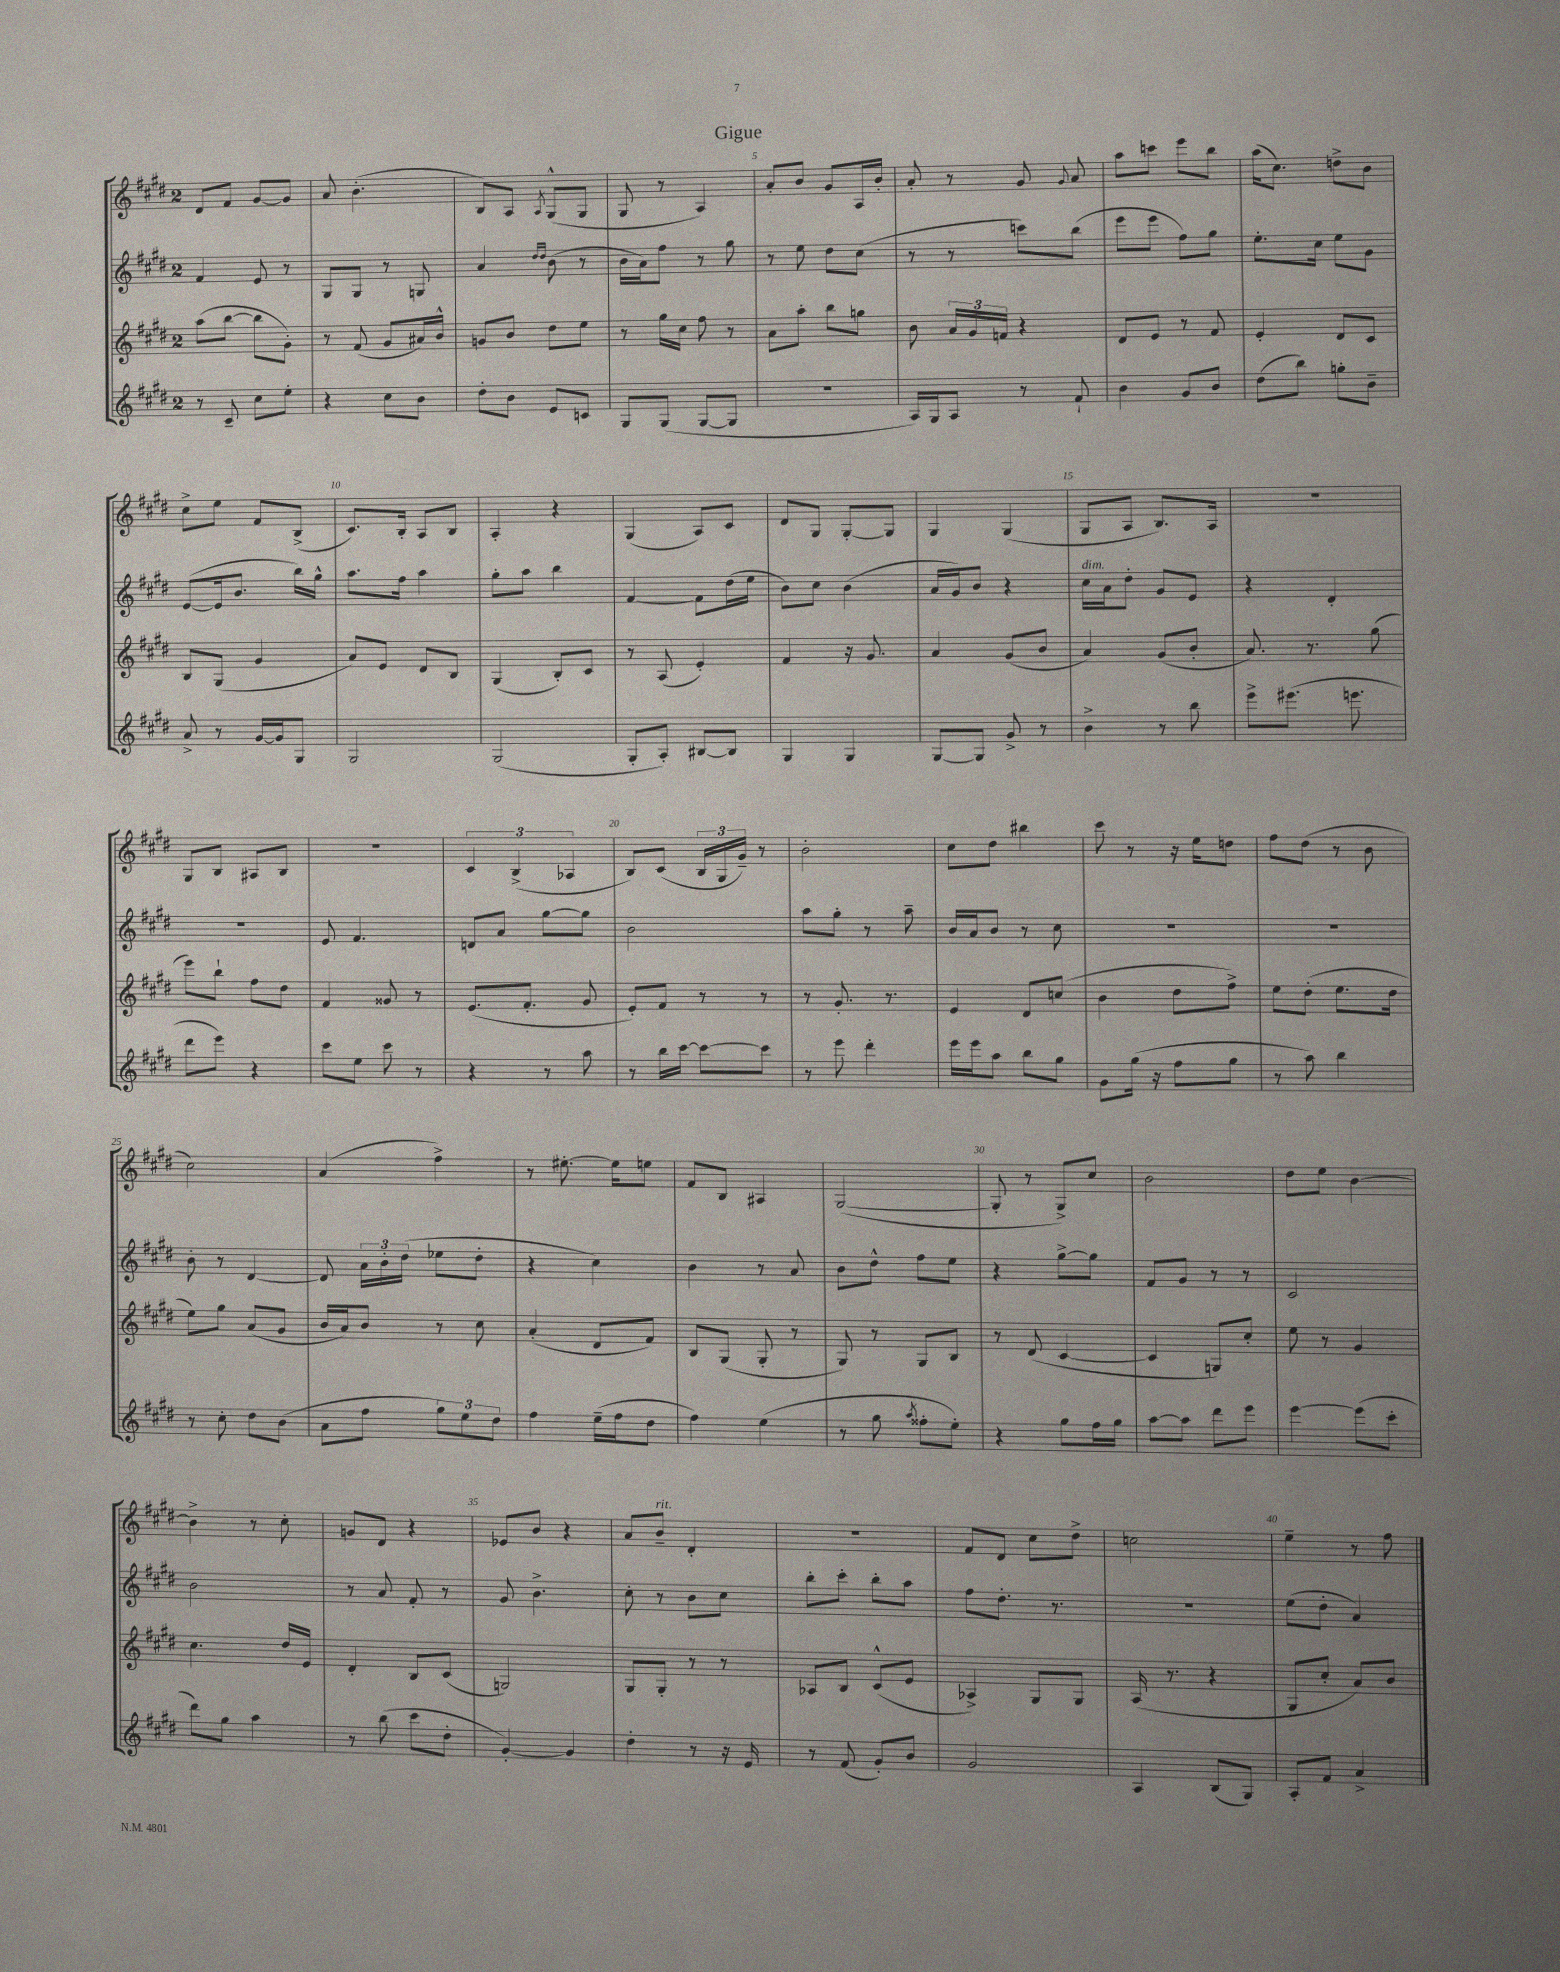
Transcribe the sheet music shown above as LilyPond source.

\header { title = "Gigue" }
<<
\new StaffGroup <<
\new Staff = "s0" {
    \clef treble \key e \major \once \override Staff.TimeSignature.style = #'single-digit \time 2/4
    \autoBeamOff dis'8[ fis'8] gis'8[~ gis'8] |
    a'8 b'4.-.( |
    b8[) a8] \acciaccatura { a8 } gis8[-^( gis8] |
    gis8 r8 a4) |
    a'8[-. b'8] gis'8[ a16 b'16]-. |
    a'8-. r8 gis'8 \appoggiatura { gis'8 } a'8 |
    a''8[ c'''8] e'''8[ b''8] |
    a''16[( cis''8.]) d''8[-> b'8] |
    cis''8[-> e''8] fis'8[ b8]->( |
    cis'8.[) b16]-. a8[ b8] |
    a4-. r4 |
    gis4( a8[) cis'8] |
    dis'8[ gis8] gis8[~-. gis8] |
    gis4 gis4( |
    gis8[ a8] b8.[) a16] |
    R2 |
    gis8[ b8] ais8[ b8] |
    R2 |
    \tuplet 3/2 { cis'4 b4->( aes4 } |
    b8[) cis'8]( \tuplet 3/2 { b16[ gis16 gis'16]--) } r8 |
    b'2-. |
    cis''8[ dis''8] bis''4 |
    cis'''8 r8 r16 e''16[ d''8] |
    fis''8[ dis''8]( r8 b'8 |
    cis''2) |
    a'4( fis''4->) |
    r8 eis''8.~-. eis''16[ e''8] |
    fis'8[ b8] ais4 |
    gis2~( |
    gis8-. r8 gis8[->) cis''8] |
    b'2 |
    dis''8[ e''8] b'4~ |
    b'4-> r8 cis''8-. |
    g'8[ dis'8] r4 |
    ees'8[ b'8] r4 |
    a'8[ b'8]--^\markup { \italic "rit." } dis'4-. |
    r2 |
    fis'8[ dis'8] cis''8[ dis''8]-> |
    c''2 |
    e''4-- r8 fis''8 \bar "|." |
}
\new Staff = "s1" {
    \clef treble \key e \major \once \override Staff.TimeSignature.style = #'single-digit \time 2/4
    \autoBeamOff fis'4 e'8 r8 |
    gis8[ gis8] r8 g8 |
    a'4 \grace { dis''16[ dis''16] } b'8( r8 |
    b'16[ a'16) fis''8] r8 gis''8 |
    r8 e''8 dis''8[ cis''8]( |
    r8 r8 c'''8[) b''8]( |
    e'''8[ e'''8] fis''8[) gis''8] |
    e''8.[-. cis''16] e''8[ gis'8] |
    e'8[~( e'16 b'8.] b''16[) gis''16]-^ |
    a''8.[ fis''16] a''4 |
    gis''8[-. a''8] b''4 |
    fis'4~ fis'8[ dis''16( e''16] |
    b'8[) cis''8] b'4( |
    a'16[ gis'16) b'8] r4 |
    cis''16[^\markup { \italic "dim." } a'16 dis''8]-. gis'8[ e'8] |
    r4 dis'4-. |
    R2 |
    e'8 fis'4. |
    d'8[ a'8] gis''8[~ gis''8] |
    b'2 |
    a''8[ gis''8]-. r8 a''8-- |
    b'16[ a'16 b'8] r8 cis''8 |
    R2 |
    R2 |
    b'8-. r8 dis'4~ |
    dis'8 \tuplet 3/2 { a'16[ b'16-. dis''16]( } ees''8[ dis''8]-. |
    r4 cis''4) |
    b'4 r8 a'8 |
    b'8[ dis''8]-^ fis''8[ e''8] |
    r4 gis''8[~-> gis''8] |
    fis'8[ gis'8] r8 r8 |
    cis'2 |
    b'2 |
    r8 a'8 fis'8-. r8 |
    gis'8 b'4.-> |
    cis''8-. r8 b'8[ cis''8] |
    b''8[-. cis'''8]-. b''8[-. a''8] |
    fis''8[ dis''8.]-. r8. |
    R2 |
    e''8[( dis''8]-. a'4) \bar "|." |
}
\new Staff = "s2" {
    \clef treble \key e \major \once \override Staff.TimeSignature.style = #'single-digit \time 2/4
    \autoBeamOff a''8[( b''8]~ b''8[ gis'8]-.) |
    r8 fis'8( gis'8[ ais'16) b'16]-^ |
    g'8[ b'8] dis''8[ e''8] |
    r8 gis''16[ cis''16] fis''8 r8 |
    a'8[ a''8]-. b''8[ g''8] |
    b'8 \tuplet 3/2 { a'16[ gis'16 f'16] } r4 |
    dis'8[ e'8] r8 fis'8 |
    e'4-. dis'8[ cis'8] |
    b8[ gis8]( gis'4 |
    a'8[) e'8] dis'8[ b8] |
    gis4( b8[-.) cis'8] |
    r8 a8( e'4-.) |
    fis'4 r16 gis'8. |
    a'4 gis'8[( b'8] |
    a'4) gis'8[( b'8]-. |
    a'8.) r8. gis''8( |
    e'''8[) b''8]-! fis''8[ dis''8] |
    fis'4 gisis'8 r8 |
    e'8.[( fis'8.]-. gis'8 |
    e'8[-.) fis'8] r8 r8 |
    r8 gis'8.-. r8. |
    e'4 dis'8[ c''8]( |
    b'4 dis''8[ fis''8]->) |
    e''8[ dis''8]-.( e''8.[ dis''16] |
    e''8[) gis''8] a'8[( gis'8] |
    b'16[ a'16) b'8] r8 cis''8 |
    a'4-.( dis'8[ fis'8]) |
    b8[ gis8]( gis8-. r8 |
    gis8) r8 gis8[ b8] |
    r8 dis'8( cis'4~ |
    cis'4 g8[) cis''8]-. |
    e''8 r8 gis'4 |
    cis''4. dis''16[ e'16] |
    dis'4-. b8[ cis'8]( |
    g2) |
    gis8[ gis8]-. r8 r8 |
    aes8[ b8] cis'8[-^( e'8] |
    aes4->) gis8[ gis8] |
    a16( r8. r4 |
    gis8[ cis''8]-. a'8[) b'8] \bar "|." |
}
\new Staff = "s3" {
    \clef treble \key e \major \once \override Staff.TimeSignature.style = #'single-digit \time 2/4
    \autoBeamOff r8 cis'8-- cis''8[ e''8]-. |
    r4 cis''8[ b'8] |
    dis''8[-. b'8] e'8[ c'8] |
    gis8[ gis8]( gis8[~ gis8] |
    R2 |
    a16[) gis16 a8] r8 fis'8-! |
    b'4 gis'8[ b'8] |
    dis''8[( b''8]) g''8[-. b'8]-- |
    a'8-> r8 gis'16[~ gis'16 gis8] |
    gis2 |
    gis2( |
    gis8[-. a8]-.) bis8[~ bis8] |
    gis4 gis4 |
    gis8[~ gis8] gis'8-> r8 |
    b'4-> r8 b''8 |
    e'''8[-> eis'''8.]( e'''8. |
    dis'''8[ e'''8]) r4 |
    cis'''8[ e''8] cis'''8 r8 |
    r4 r8 a''8 |
    r8 b''16[ cis'''16]~ cis'''8[~ cis'''8] |
    r8 e'''8 dis'''4-. |
    e'''16[ e'''16 a''8] b''8[ gis''8] |
    gis'8[ gis''16]( r16 fis''8[ gis''8] |
    r8 a''8) b''4 |
    r8 cis''8-. dis''8[ b'8]( |
    a'8[ fis''8] \tuplet 3/2 { gis''8[) e''8 dis''8] } |
    fis''4 e''16[--( fis''16 dis''8] |
    fis''4) e''4( |
    r8 gis''8 \acciaccatura { a''8 } fisis''8[-. e''8]-.) |
    r4 gis''8[ fis''16 gis''16] |
    a''8[~ a''8] dis'''8[ e'''8] |
    e'''4~ e'''8[( cis'''8]-. |
    dis'''8[) gis''8] a''4 |
    r8 b''8( cis'''8[ dis''8]-. |
    gis'4~-.) gis'4 |
    dis''4-. r8 r16 e'16 |
    r8 fis'8( gis'8[-.) b'8] |
    gis'2 |
    a4 b8[( gis8]) |
    a8[-. fis'8] a'4-> \bar "|." |
}
>>
>>
\layout { \context { \Score \override BarNumber.break-visibility = ##(#f #t #t) barNumberVisibility = #(every-nth-bar-number-visible 5) } }
